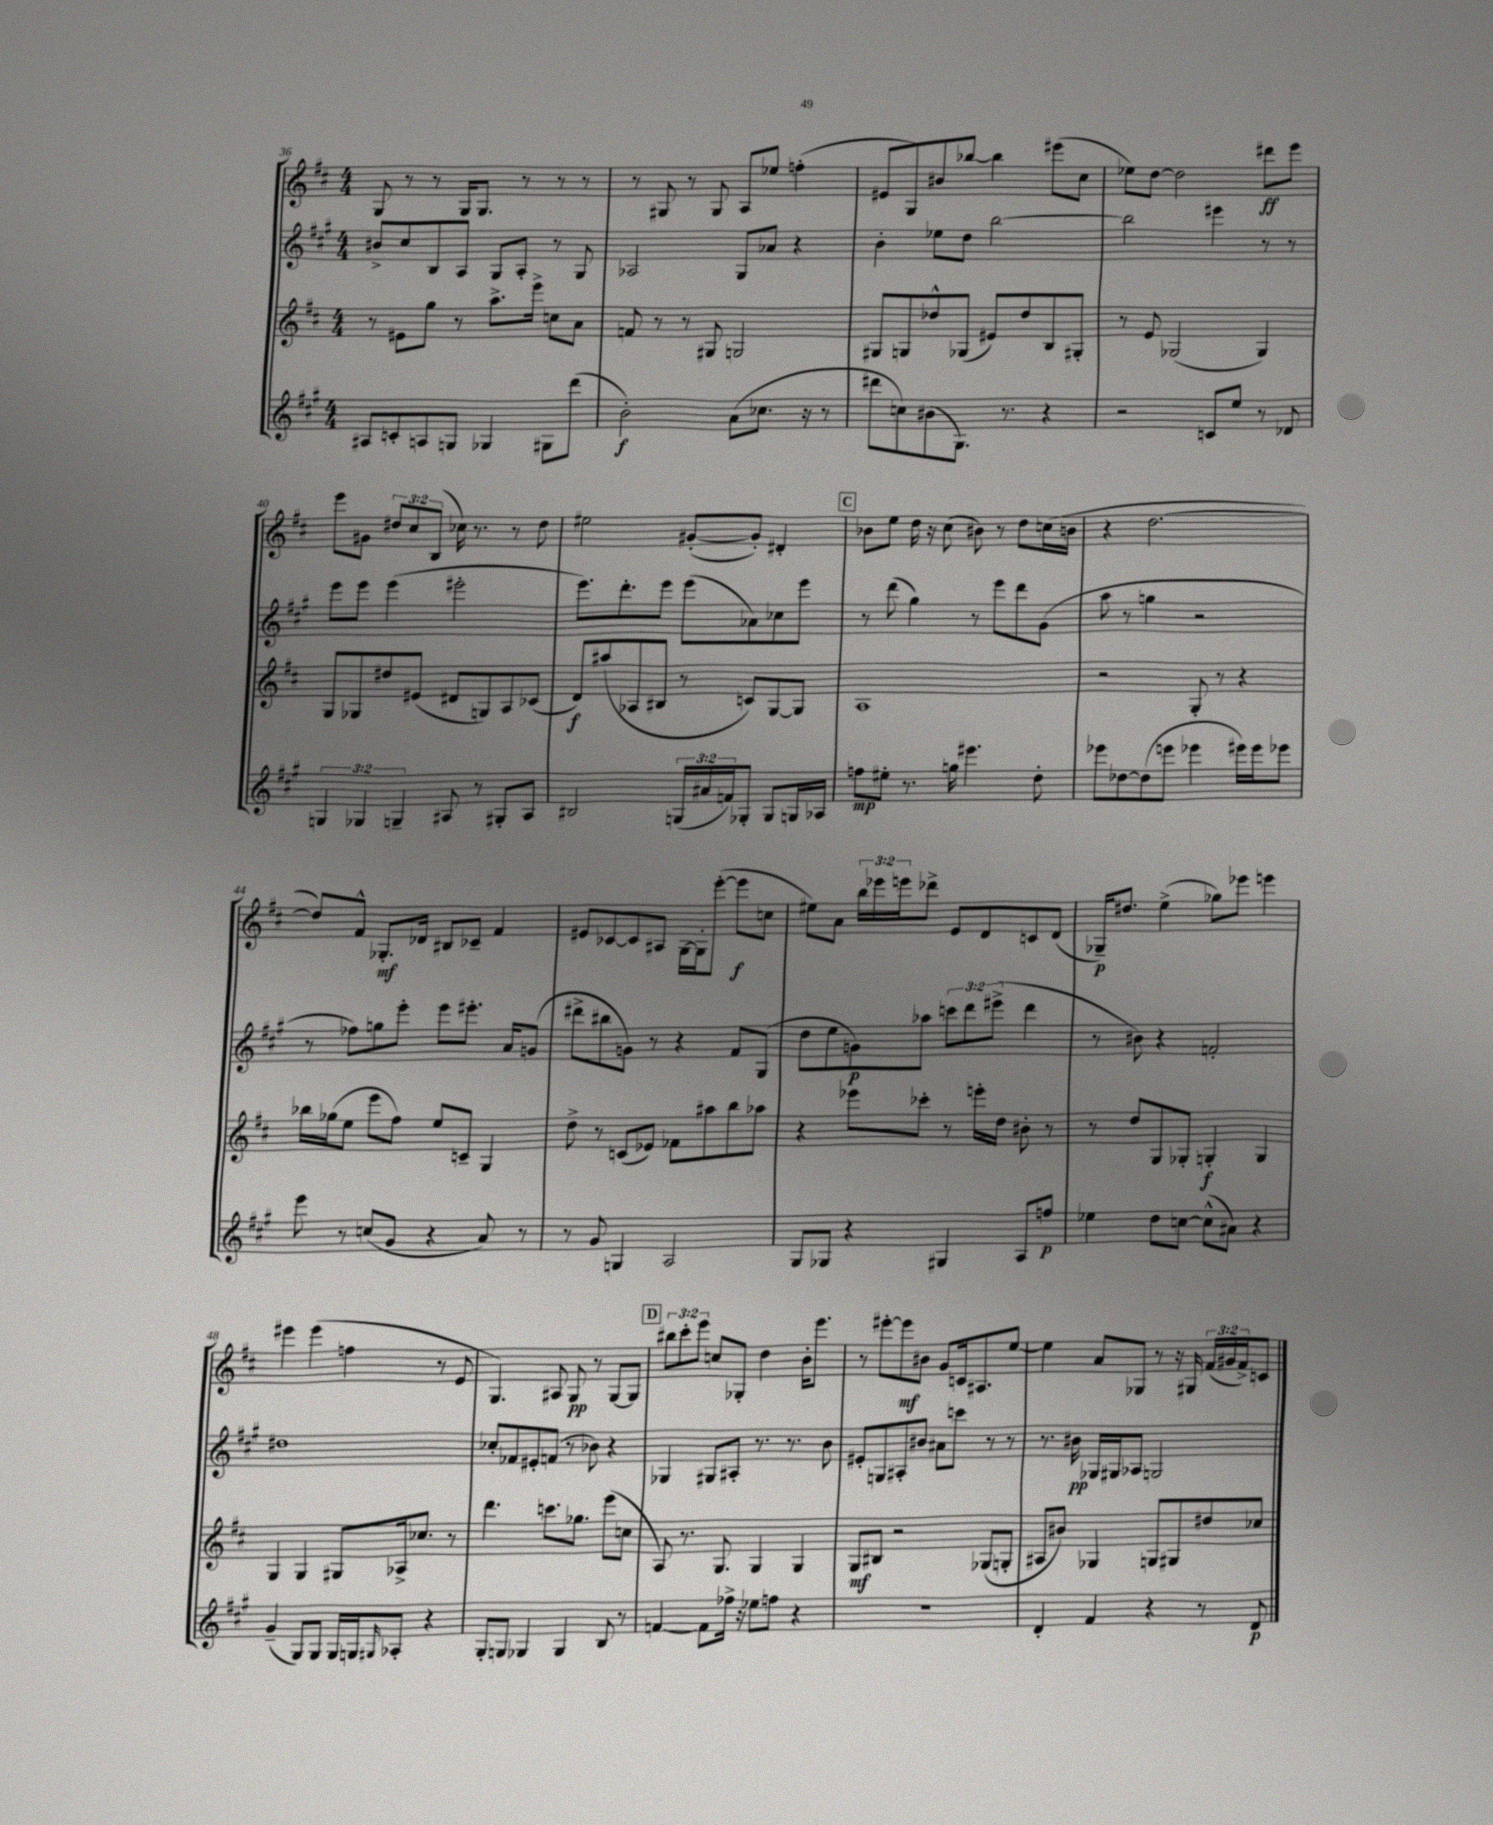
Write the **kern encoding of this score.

**kern	**kern	**kern	**kern
*staff4	*staff3	*staff2	*staff1
*clefG2	*clefG2	*clefG2	*clefG2
*k[f#c#g#]	*k[f#c#]	*k[f#c#g#]	*k[f#c#]
*M4/4	*M4/4	*M4/4	*M4/4
8A#	8r	8b#^	8G
8c'	8e#	8cc#	8r
8A	8gg	8B	8r
8G	8r	8A	16G
.	.	.	8.G
4G-	8.aa^	8G#	.
.	.	8A'	8r
.	16eee^	.	.
8G#	8cc	8r	8r
(8ddd	8a	8G#	8r
=	=	=	=
2b')	8f	2A-	8r
.	8r	.	8G#
.	8r	.	8r
.	8G#	.	8G#
(8a	2G	8G#	8A
8.cc-	.	8a-	8ee-
.	.	4r	(4ff'
16r	.	.	.
8r	.	.	.
=	=	=	=
8ddd#	8G#	4b'	8e#
8cc)	8G	.	8G)
(8b#	8dd-^^	8ee-	8b#
8.G#)	(8G-	8dd	[8bb-
.	8e#)	[2bb	4bb-]
8.r	.	.	.
.	8dd-	.	.
4r	8B	.	(8eee#
.	8G#'	.	8cc#
=	=	=	=
2r	8r	2bb]	8ee-)
.	8e	.	[8dd
.	(2G-	.	2dd]
8c	.	4eee#	.
8ee	.	.	.
8r	4G-)	8r	8ddd#
8d-	.	8r	8eee
=	=	=	=
6G	8G	8eee	8eee
.	8G-	8eee	8g#
6G-	.	.	.
.	8dd#	(4eee	12dd#
6G~	.	.	12cc#
.	(8e#	.	.
.	.	.	(12B
8A#	8d#	2eee#'	16cc-)
.	.	.	8.r
8r	8G)	.	.
8G#'	8A	.	8r
8A#	(8c-	.	8dd#
=	=	=	=
2B#	8d)	8.eee)	2ee#
.	(8aa#	.	.
.	.	8.ddd'	.
.	8A-	.	.
.	8B#	8eee	.
(24G	8r	(8eee	([8g#'
24a#	.	.	.
24f)	.	.	.
8G-'	8c)	8a-)	8g#'])
8G-	[8G	8cc-	4d#'
16G	8G]	8eee	.
16A-	.	.	.
=	=	=	=
8ff	1A	8r	8b-
8ee#'	.	(8ddd	8ee
8.r	.	4gg#)	16dd
.	.	.	16r
.	.	.	(8cc#
16gg	.	.	.
4.eee#	.	8r	8b#)
.	.	8eee	8r
.	.	8ddd	8dd
8dd'	.	(8g#	(16cc
.	.	.	16b
=	=	=	=
8eee-	2r	8aa	4r
[8dd-	.	8r	.
(8dd-]	.	4gg	[2.dd
8eee	.	.	.
4eee-	8G'	2r	.
.	8r	.	.
16eee#)	4r	.	.
16eee#	.	.	.
8eee-	.	.	.
=	=	=	=
8eee	16bb-	8r	8dd])
.	(16gg-	.	.
8r	8ee	8ff-)	8f#^^
(8cc	8eee	8gg	8.G-'
8g#	8ff#)	8eee'	.
.	.	.	16d-
4r	8ee	8eee	8B#
.	8c~	8.eee#'	8c-~
8a)	4G	.	4f#
.	.	16a	.
8r	.	(8g	.
=	=	=	=
8r	8dd^	8ddd#^	8e#
8g#	8r	8bb#	[8c-
4G	(8c	8g)	8c-]
.	8e-)	8r	8A#
2A	8f-	4r	[16G
.	.	.	16G']
.	8aa#	.	([8eee'
.	8bb	8f#	8eee]
.	8aa-	(8G#	8cc
=	=	=	=
8G#	4r	8dd	8ee#)
8G-	.	8ee	8a
4r	8eee-	8g)	24bb
.	.	.	24eee-
.	.	.	24eee
.	8ccc-'	8aa-	8ddd-^
4G#	8r	12ccc	8e
.	.	12ddd	.
.	16eee'	.	8d
.	.	(12eee#^	.
.	16dd	.	.
8A	8b#'	4ddd	8c
8ff	8r	.	(8d
=	=	=	=
4ee-	8r	8r	16G-~)
.	.	.	8.dd#
.	8dd	8b#)	.
8dd	8G	4r	(4ee^
[8cc	8G-'	.	.
(8cc^^]	4G'	2f'	8gg-)
8a#)	.	.	8eee-
4r	4G	.	4eee
=	=	=	=
(4g#~	4G	1dd#	4eee#
8G#)	4G	.	(4eee#
8G#	.	.	.
16G#	8G#	.	4ff
16G	.	.	.
16qqG#	.	.	.
8A-'	16A-^	.	.
.	8.cc-	.	.
4r	.	.	8r
.	8r	.	8e
=	=	=	=
8G#'	4.ddd	8cc-'	4.G)
8G	.	8f-	.
4G-	.	8e#'	.
.	8.ccc	(8f	8A#
4G-	.	8r	8G
.	8.gg-	.	.
.	.	8b-)	8r
8B	(8eee	4r	[8G
8r	8cc	.	8G]
=	=	=	=
[4f	8A)	4G-	12bb#
.	.	.	12ccc#'
.	8.r	.	.
.	.	.	12eee
8f]	.	8G#	8cc
.	8.G	.	.
16ff-^	.	8A#'	8G-'
16r	.	.	.
8ee-	4G	8.r	4dd
8ff	.	.	.
.	.	8.r	.
4r	4G	.	16b'
.	.	.	8.eee
.	.	8b	.
=	=	=	=
1r	8G	8e#'	8r
.	8B#	8G	[8eee#'
.	2r	8A#'	8eee#]
.	.	8b#	8b#
.	.	8a#	8g
.	.	8ccc	16c
.	.	.	8.A#
.	(8G-	8r	.
.	8G'	8r	[8ee
=	=	=	=
4d'	8A#	8.r	4ee]
.	8b#)	.	.
.	.	16b#	.
4f#	4G-	16G-	8a
.	.	16G#	.
.	.	8A-	8G-
4r	8G	2G	8r
.	8G#	.	16r
.	.	.	16G#
8r	8dd#	.	(24f#
.	.	.	24g#
.	.	.	24f#^)
8d	8cc-	.	8c
==	==	==	==
*-	*-	*-	*-
